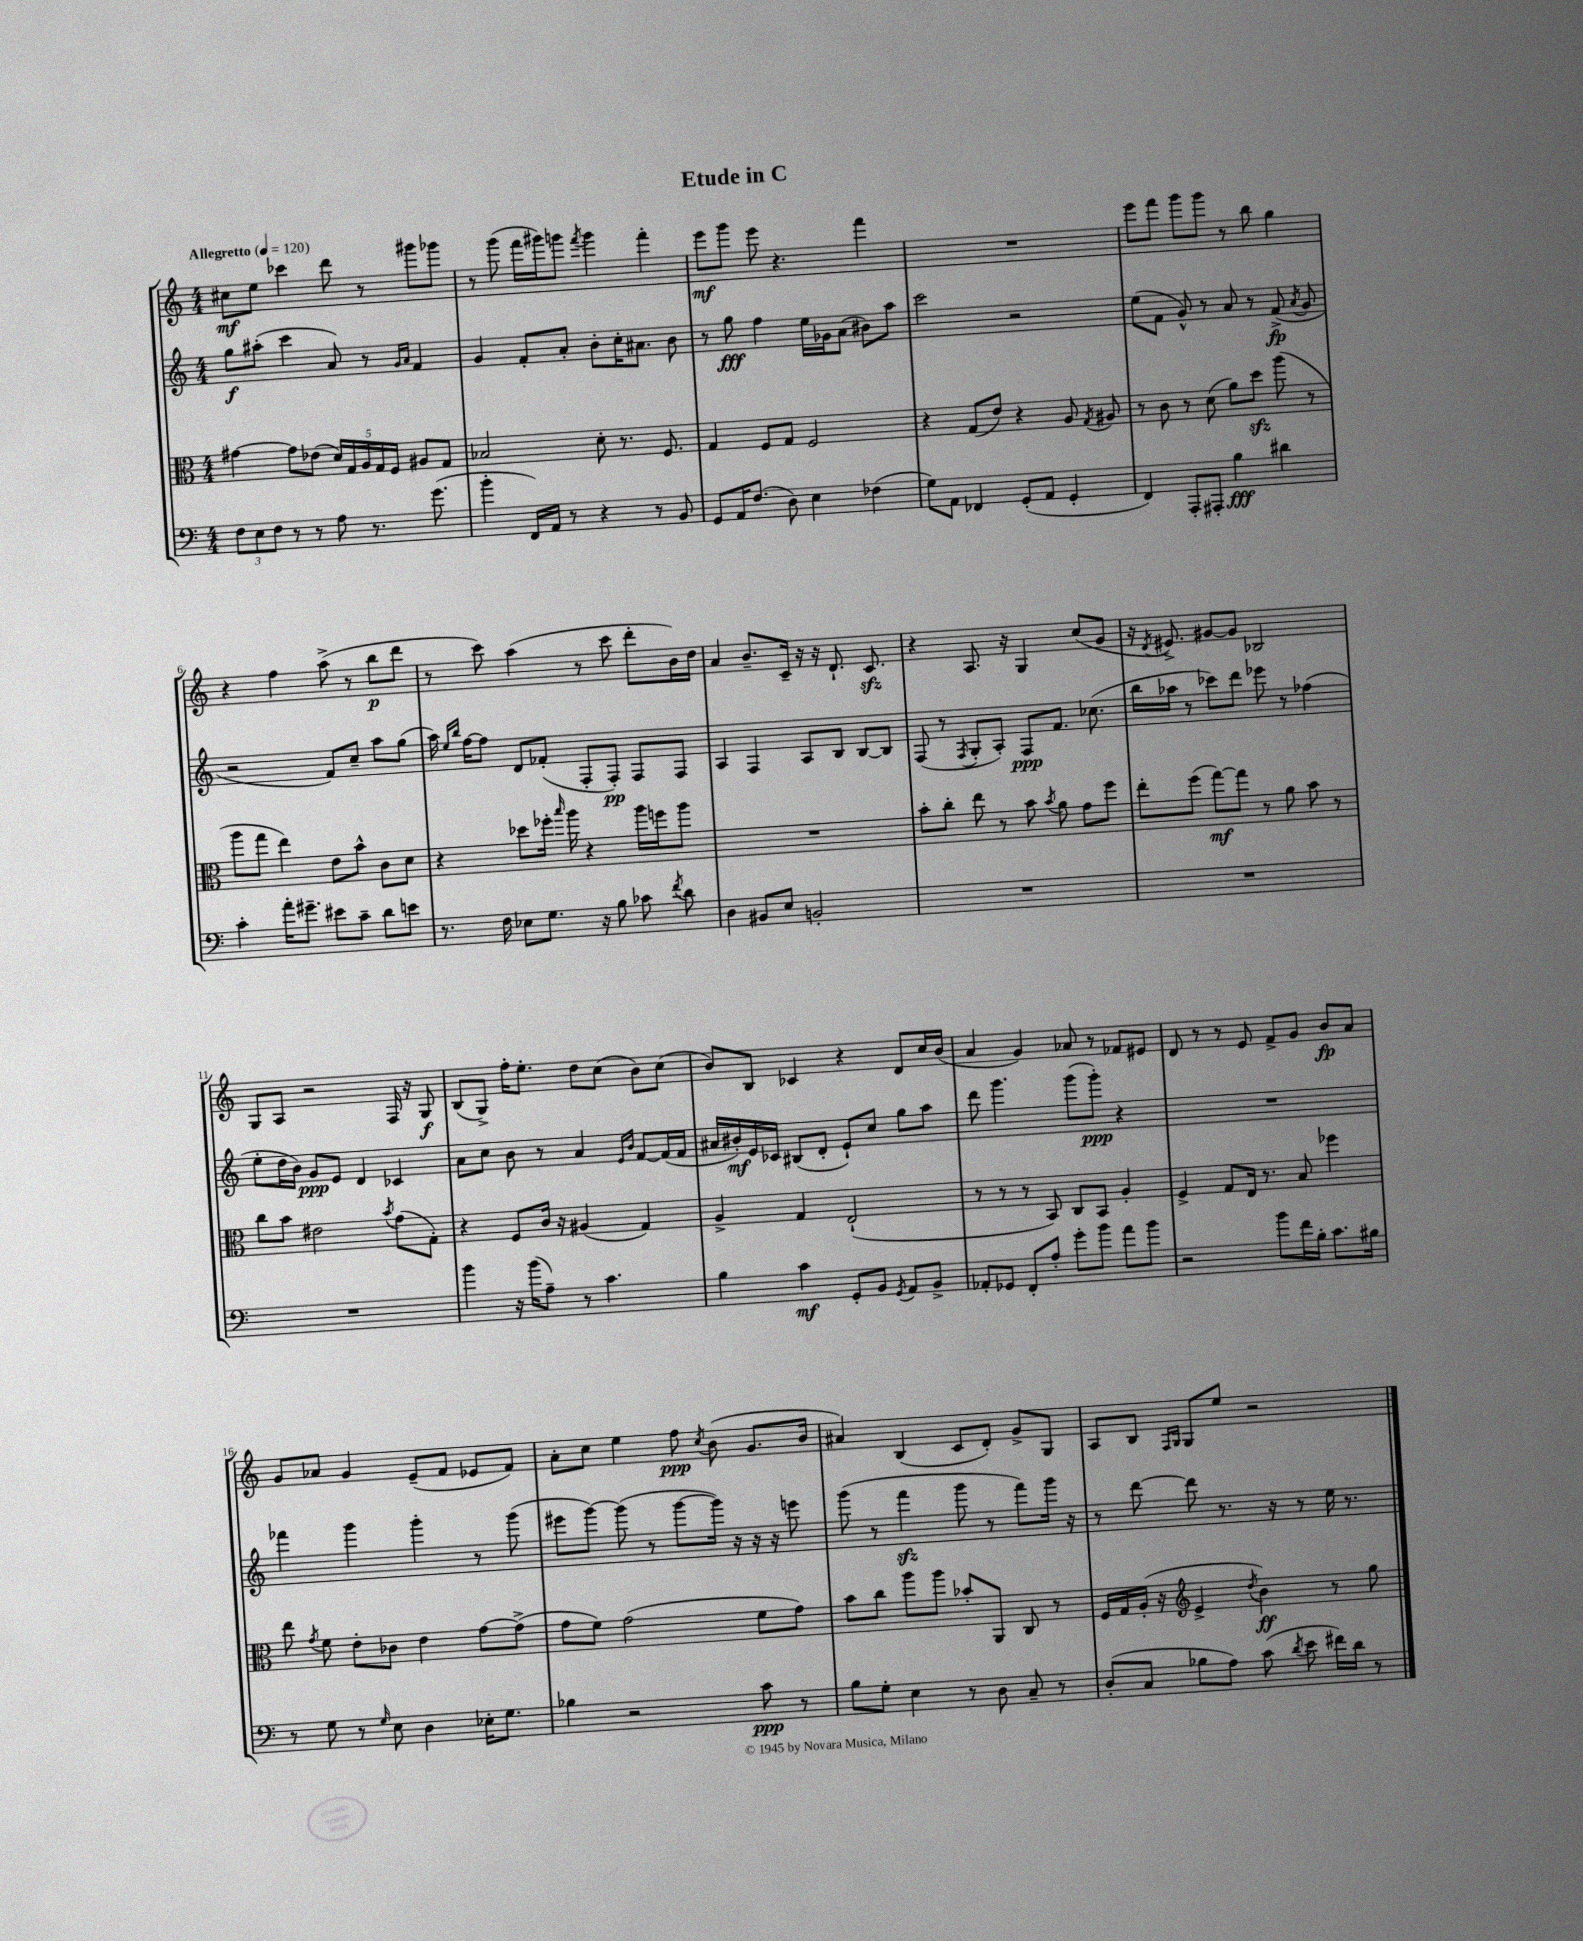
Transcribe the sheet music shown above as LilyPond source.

\header { title = "Etude in C" }
<<
\new StaffGroup <<
\new Staff = "s0" {
    \clef treble \key c \major \numericTimeSignature \time 4/4 \tempo "Allegretto" 4 = 120
    \autoBeamOff cis''8[\mf e''8] ces'''4 d'''8 r8 gis'''8[ ges'''8] |
    r8 g'''8( f'''16[ gis'''16) g'''8] \acciaccatura { f'''8 } g'''4 f'''4-. |
    e'''8[\mf g'''8] e'''8 r4. f'''4 |
    R1 |
    e'''8[ f'''8] g'''8[ g'''8] r8 b''8 g''4 |
    r4 f''4 a''8->( r8 b''8[\p d'''8] |
    r8 c'''8) a''4( r8 c'''8 d'''8[-. b'16) d''16] |
    a'4 b'8.[-- c'16]-- r16 r16 d'8.-! c'8.\sfz |
    r4 a8. r16 g4 c''8[( g'8] |
    r16 \acciaccatura { d'8 } eis'8.->) gis'8[~ gis'8] bes2 |
    g8[ a8] r2 f16 r16 g8\f |
    b8[( g8]->) f''16[-. e''8.]-. d''8[ c''8]( b'8[) c''8]( |
    b'8[) b8] ces'4 r4 d'8[ c''16 b'16]( |
    a'4 g'4) aes'8 r8 fes'8[ eis'8] |
    d'8 r8 r8 e'8 f'8[-> g'8] b'8[\fp a'8] |
    g'8[ aes'8] g'4 e'8[--( f'8] ees'8[ f'8]) |
    a'8[-. c''8] e''4 f''8\ppp \acciaccatura { c''8 } b'8( g'8.[ b'16] |
    ais'4) b4( c'8[ d'8]-.) g'8[-> g8] |
    a8[ b8] \grace { f16[ g16] } g8[ e''8] r2 \bar "|." |
}
\new Staff = "s1" {
    \clef treble \key c \major \numericTimeSignature \time 4/4
    \autoBeamOff g''8[\f ais''8]-.( c'''4 a'8) r8 \grace { g'16[ a'16] } f'4 |
    g'4 f'8[-. a'8]-. b'8[-. c''16-. ais'8.] b'8 |
    r8 g''8\fff f''4 e''16[ ges'16 a'8]( bis'8[) a''8] |
    c'''2 r2 |
    e''8[( f'8] g'8-^) r8 a'8 r8 f'8->\fp( \acciaccatura { a'8 } g'8 |
    r2 f'8[) c''8]-- a''8[ g''8]( |
    a''16) \grace { e''16[ b''16] } f''16[~ f''8] d'8[ fes'8]-.( f8[-. f8]-.\pp) f8[ f8] |
    a4 f4 a8[ b8] b8[~ b8] |
    f8( r8 \acciaccatura { f8 } g8[-. a8]-.) f8[\ppp f'8.] ces''8.( |
    b''16[ aes''16] r8 ces'''8[) d'''8] ees'''8 r8 fes''4( |
    e''8[-. d''16 b'16]) g'8[\ppp e'8] d'4 ces'4 |
    a'8[ c''8] b'8 r8 a'4 \grace { e'16[ b'16] } f'8[~ f'16( f'16] |
    ais'16[ bis'16-.\mf) e'16 ces'16] bis8[( d'8]-. e'8[-!) c''8] g''8[ a''8] |
    d'''8 g'''4. g'''8[( g'''8]-.\ppp) r4 |
    R1 |
    fes'''4 g'''4 g'''4-. r8 g'''8( |
    eis'''8[ g'''8]~) g'''8( r8 g'''8[~ g'''16]) r16 r16 r16 e'''8 |
    g'''8( r8 f'''4\sfz g'''8 r8 f'''8[) g'''16] r16 |
    r8 d'''8~ d'''8 r8. r16 r8 e''16 r8. \bar "|." |
}
\new Staff = "s2" {
    \clef alto \key c \major \numericTimeSignature \time 4/4
    \autoBeamOff gis'4~ gis'8[ ees'8]( \tuplet 5/4 { d'16[) g16 a16 g16 f16] } ais8[ g8] |
    bes2 d'8-. r8. f8. |
    g4 f8[ g8] f2 |
    r4 g8[( e'8]) r4 a8 \acciaccatura { g8 } ais8 |
    r8 c'8 r8 d'8( a'8[) d''8]\sfz a''8( r8 |
    a''8[ g''8] e''4) e'8[ b'8]-^ c'8[ d'8] |
    r4 des''8[ fes''16]-. \grace { b''16 } a''16 r4 a''16[ f''16 a''8] |
    R1 |
    b'8[-. c''8]-. e''8 r8 b'8 \acciaccatura { b'8 } a'8 g'8[ f''8] |
    e''8[-. f''8]( g''8[~\mf) g''8] r8 a'8 b'8 r8 |
    c''8[ b'8] eis'2 \acciaccatura { b'8 } g'8[( g8]-.) |
    r4 f8[ c'16] r16 ais4( g4) |
    a4-> g4 e2-!( |
    r8 r8 r8 b,8) c8[ b,8] a4-. |
    f4-> g8[ e16] r8. b8 fes''4 |
    e''8 \acciaccatura { g'8 } f'8 e'8[-. ces'8] e'4 g'8[~ g'8]->( |
    g'8[ f'8]) g'2( f'8[ g'8]) |
    b'8[ c''8] a''8[ a''8] bes'8[-. a,8] c8 r8 |
    f16[ g16 a16]-.( r16 \clef treble e'4-> \acciaccatura { d''8 } b'4\ff) r8 g''8 \bar "|." |
}
\new Staff = "s3" {
    \clef bass \key c \major \numericTimeSignature \time 4/4
    \autoBeamOff \tuplet 3/2 { f8[ e8 f8] } r8 r8 a8 r8. g'8.( |
    b'4-. f,16[) a,16] r8 r4 r8 b,8 |
    g,8[ a,16 f8.]( d8) e4 fes4( |
    g8[) a,8] fes,4 g,8[-.( a,8] g,4-. |
    f,4) a,,8[-. ais,,8]-. b4\fff dis'4 |
    c'4-. a'16[-. gis'8.]-- eis'8[ c'8]-- d'8[ e'8] |
    r8. f16 ees8[ g8.] r16 b8 ces'8 \acciaccatura { f'8 } d'8 |
    d4 bis,8[ e8] b,2-. |
    R1 |
    R1 |
    R1 |
    b'4 r16 b'16[( a8]--) r8 c'4. |
    b4 c'4\mf g,8[-. b,8] \acciaccatura { g,8 } a,8[ b,8]-> |
    aes,8[-. ges,8] f,8[-. a8]-. g'8[-. b'8] a'8[ b'8] |
    r2 b'8[ f'16 b16]-. c'8.[ bis16] |
    r8 g8 r8 \grace { g16 } e8 d4 ees16[-. g8.] |
    bes4 r2 c'8\ppp r8 |
    b8[ g8]-. e4 r8 d8 c8-- r8 |
    d8[-.( c8] bes8[ a8]) c'8( \acciaccatura { d'8 } e'8 fis'16[) d'16] r8 \bar "|." |
}
>>
>>
